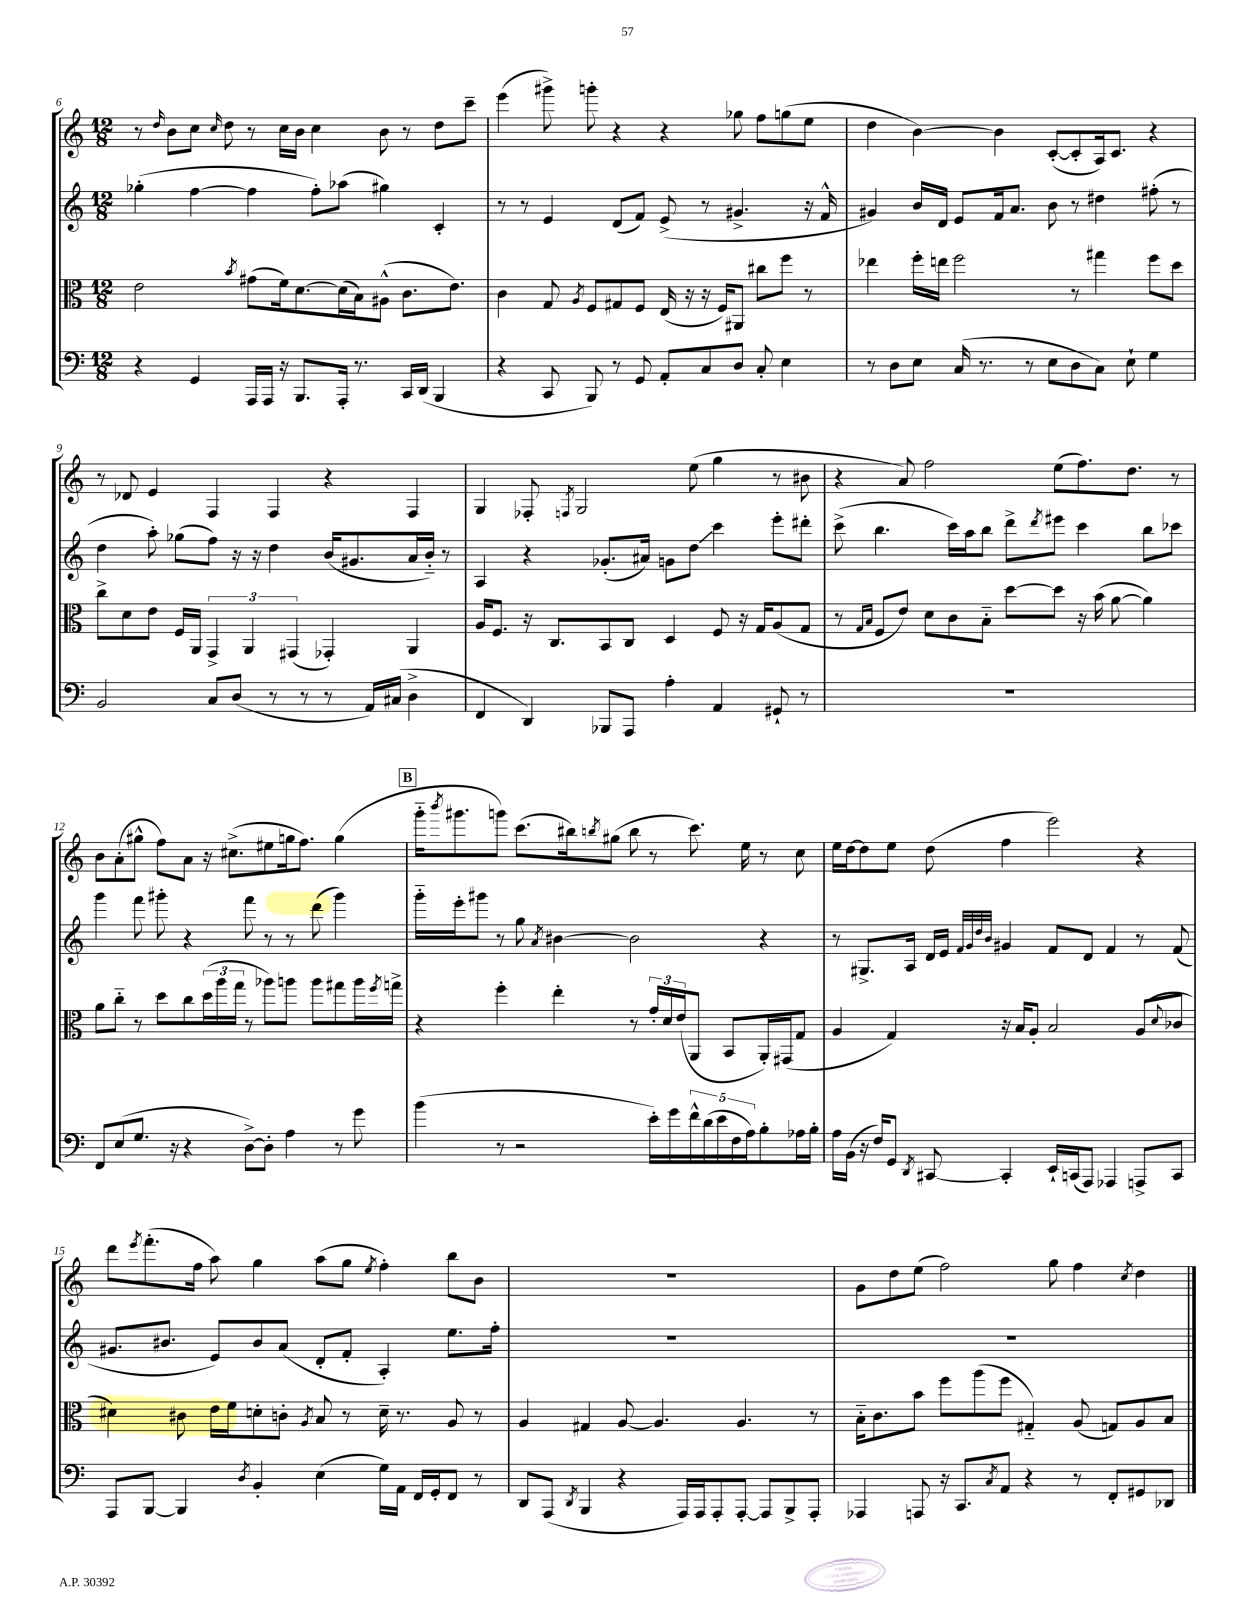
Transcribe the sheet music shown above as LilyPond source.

<<
\new StaffGroup <<
\new Staff = "s0" {
    \clef treble \key c \major \numericTimeSignature \time 12/8
    r8 \grace { d''16 } b'8 c''8 \grace { c''16 } d''8 r8 c''16 b'16 c''4 b'8 r8 d''8 c'''8-- |
    e'''4( gis'''8->) g'''8-. r4 r4 ges''8 f''8 g''8( e''8 |
    d''4 b'4~) b'4 c'8~-.( c'8-. a16) c'8. r4 |
    r8 des'8 e'4 f4 f4 r4 f4 |
    g4 fes8-. \acciaccatura { f8 } g2 e''8( g''4 r8 bis'8 |
    r4 a'8) f''2 e''8( f''8.) d''8. r8 |
    b'8 a'8-.( gis''8-^ f''8) a'8 r16 cis''8.->( eis''8 g''16 f''8.) g''4( |
    \mark \markup { \box "B" } g'''16-_ \acciaccatura { b'''8 } gis'''8. g'''8) c'''8.( bis''16) \acciaccatura { b''8 } gis''8( b''8 r8 c'''8.) e''16 r8 c''8 |
    e''16 d''16~ d''8 e''8 d''8( f''4 e'''2) r4 |
    d'''8 \acciaccatura { e'''8 } f'''8.-.( f''16 a''8) g''4 a''8( g''8 \acciaccatura { e''8 } f''4-.) b''8 b'8 |
    R1. |
    g'8 d''8 e''8( f''2) g''8 f''4 \acciaccatura { c''8 } d''4 \bar "|." |
}
\new Staff = "s1" {
    \clef treble \key c \major \numericTimeSignature \time 12/8
    ges''4-.( f''4~ f''4 f''8-.) aes''8( gis''4) c'4-. |
    r8 r8 e'4 d'8( f'8) e'8->( r8 gis'4.-> r16 f'16-^ |
    gis'4) b'16 d'16 e'8 f'16 a'8. b'8 r8 dis''4 fis''8-.( r8 |
    d''4 a''8-.) ges''8( f''8) r16 r16 d''4 b'16( gis'8. a'16 b'16-_) r8 |
    a4 r4 ges'8.-.( ais'16) g'8 d''8\glissando c'''4 e'''8-. dis'''8-. |
    c'''8->( b''4. c'''16) a''16 b''8 d'''8-> \acciaccatura { d'''8 } eis'''8 c'''4 b''8 ces'''8 |
    g'''4 f'''8 gis'''8-. r4 f'''8 r8 r8 d'''8( gis'''4) |
    \mark \markup { \box "B" } g'''16-_ e'''16-. gis'''8 r8 g''8 \acciaccatura { a'8 } bis'4~ bis'2 r4 |
    r8 gis8.-> a16 d'16 e'16 \grace { f'32 g'32 d''32 b'32 } gis'4 f'8 d'8 f'4 r8 f'8( |
    gis'8. bis'8. e'8) bis'8 a'8( d'8-. f'8-. a4-.) e''8. f''16-. |
    R1. |
    R1. \bar "|." |
}
\new Staff = "s2" {
    \clef alto \key c \major \numericTimeSignature \time 12/8
    e'2 \acciaccatura { b'8 } gis'8( f'16) d'8.~ d'16( b16) ais8-^( c'8. e'8.) |
    c'4 g8 \acciaccatura { a8 } f8 gis8 f8 e16( r16 r16 f16) ais,8 cis''8 f''8 r8 |
    ees''4 f''16-. e''16 f''2 r8 gis''4 f''8 d''8 |
    c''8-> d'8 e'8 f16 a,16 \tuplet 3/2 { g,4-> a,4 gis,4( } ges,4-.) a,4 |
    a16 f8. r16 c8. b,8 c8 d4 f8 r16 g16 a8( g8 |
    r8 \grace { g16 b16 } f8 e'8) d'8 c'8 b8-_ d''8~ d''8 r16 b'16( a'8~ a'4) |
    a'8 c''8-_ r8 d''8 c''8 \tuplet 3/2 { d''16( a''16 g''16 } r8 aes''8) a''8 a''8 gis''8 a''16 \acciaccatura { f''8 } g''16-> |
    \mark \markup { \box "B" } r4 f''4-. e''4-. r8 \tuplet 3/2 { g'16-. d'16 e'16( } a,8 b,8 a,16-.) gis,16( g8 |
    a4 g4) r16 b16 a8-. b2 a8( \appoggiatura { d'8 } ces'8 |
    dis'4) cis'8 e'16 f'16 d'8-. c'8-. \acciaccatura { a8 } b8 r8 d'16-- r8. a8 r8 |
    a4 gis4 a8~ a4. a4. r8 |
    b16-_ c'8. b'8 f''8 a''8( f''8 gis4-_) a8( g8) a8 b8 \bar "|." |
}
\new Staff = "s3" {
    \clef bass \key c \major \numericTimeSignature \time 12/8
    r4 g,4 a,,16 a,,16 r16 b,,8. a,,16-. r8. c,16 d,16( b,,4 |
    r4 c,8 b,,8) r8 g,8 a,8-. c8 d8 c8-. e4 |
    r8 d8 e8 c16( r8. r8 e8 d8 c8) e8-! g4 |
    b,2 c8 d8( r8 r8 r8 a,16) cis16( d4-> |
    f,4 d,4) bes,,8 a,,8 a4-. a,4 gis,8-! r8 |
    R1. |
    f,8 e8( g8. r16 r4 d8~->) d8-. a4 r8 g'8 |
    \mark \markup { \box "B" } b'4( r8 r2 e'16-.) g'16 \tuplet 5/4 { f'16-^ d'16( e'16 f16 a16) } b8-. aes16 b16-. |
    a16 b,16( r16 f16) g,8 \acciaccatura { d,8 } cis,8~ cis,4-. e,16-! c,16( a,,8) aes,,4 a,,8-> c,8 |
    a,,8 b,,8~ b,,4 \acciaccatura { d8 } b,4-. e4( g16) a,16 f,16 g,16-. f,8 r8 |
    d,8 a,,8( \acciaccatura { d,8 } b,,4 r4 a,,16) a,,16 a,,8-. a,,8~-. a,,8 b,,8-> a,,8-. |
    aes,,4 a,,8 r16 c,8. \acciaccatura { c8 } a,8 r4 r8 f,8-. gis,8 des,8 \bar "|." |
}
>>
>>
\layout { \context { \Score currentBarNumber = #6 } }
